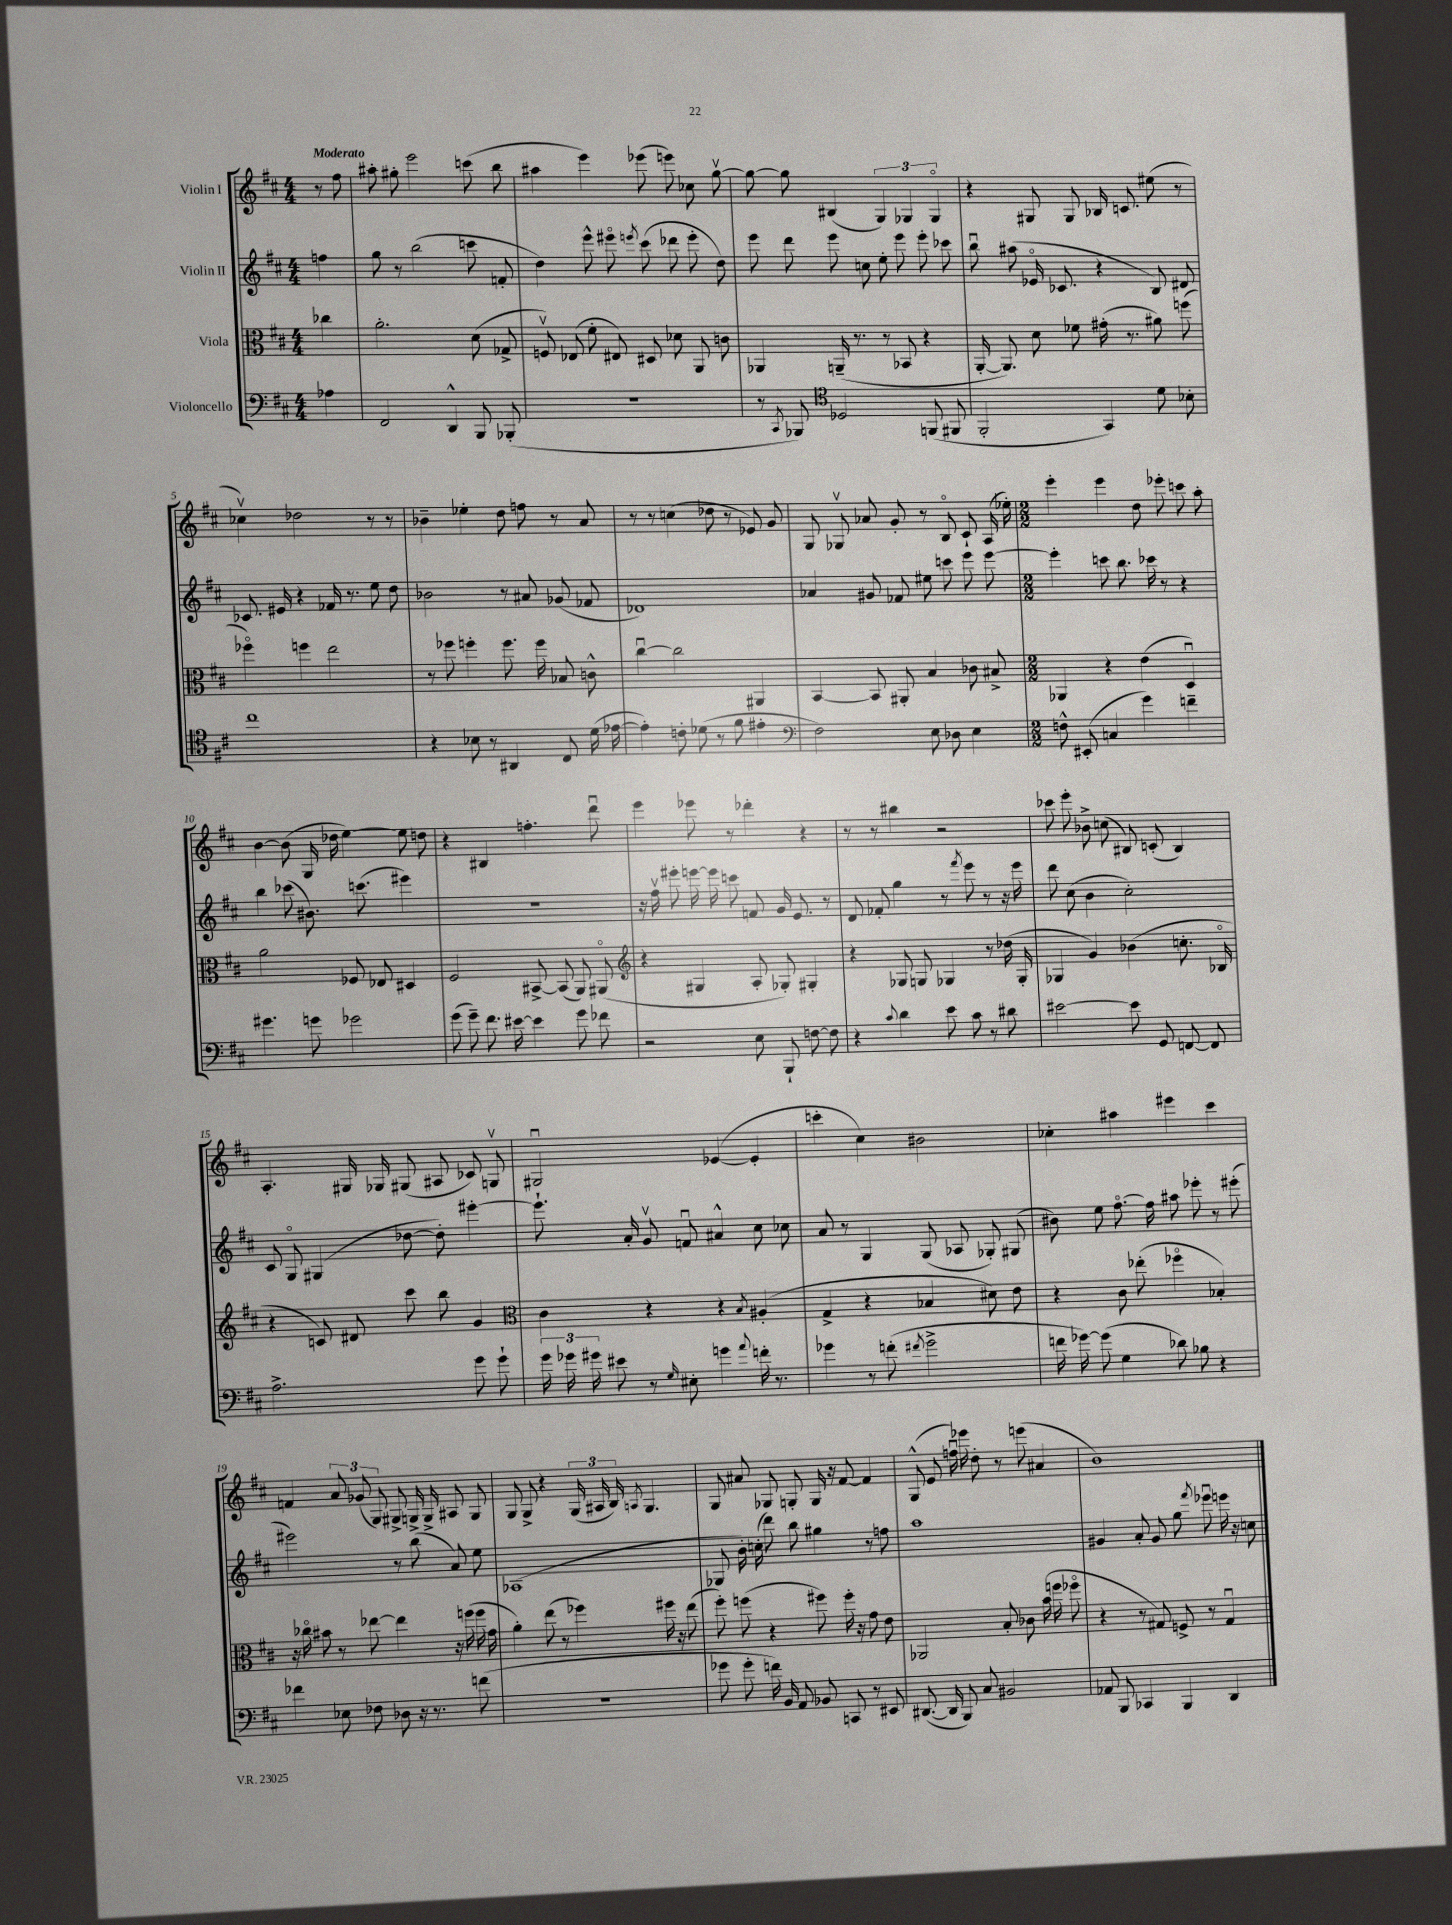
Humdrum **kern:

**kern	**kern	**kern	**kern
*staff4	*staff3	*staff2	*staff1
*clefF4	*clefC3	*clefG2	*clefG2
*k[f#c#]	*k[f#c#]	*k[f#c#]	*k[f#c#]
*M4/4	*M4/4	*M4/4	*M4/4
4A-	4cc-	4ff	8r
.	.	.	8ff#
=	=	=	=
2FF#	2.a'	8gg	8aa#'
.	.	8r	8gg#'
.	.	(2bb	2eee
4DD^^	.	.	.
8BBB	(8d	8ccc	(8ccc
(8BBB-'	8G-^	8f'	8bb
=	=	=	=
1r	8Fv)	4dd)	4aa#
.	(8E-	.	.
.	8f#'	8eee^^	4eee)
.	8E#)	8eee#o	.
.	.	8qeee	.
.	8D#	(8ccc#	(8eee-
.	8d-	8ddd-	8eee)
.	8AA	8eee'	8cc-
.	8c	8dd)	[8ggv
=	=	=	=
8r	4AA-	8eee	8gg_
8qCC#	.	.	.
8BBB-)	.	8ddd	8gg]
*clefC4	*	*	*
2D-	(16AA~	8eee	(4B#
.	8.r	.	.
.	.	8cc	.
.	8r	8ee'	6G)
.	8BB-	8eee	.
.	.	.	6G-
(8FF	4r	8eee'	.
.	.	.	6G-o
8FF#	.	8ccc-	.
=	=	=	=
2FF#'	[16AA'	8bbu	4r
.	8.AA])	.	.
.	.	(8aa#	.
.	8d	16e-o	8G#
.	.	8.c-	.
.	8f-	.	8G#
4GG)	(16g#'	4r	16B-
.	8.r	.	8.c
8d	8a#)	8B)	(8ee#
8B-'	(8ff	8d#	8r
=	=	=	=
1cc#	4ff-o)	8.c-	4cc-v)
.	.	16e#	.
.	4ff	4r	2dd-
.	2ee	16f-	.
.	.	8.r	.
.	.	8ee	8r
.	.	8dd	8r
=	=	=	=
4r	8r	2b-	4b-~
.	8ff-	.	.
8B-	4ff'	.	4ee-'
8r	.	.	.
4AA#	8.ff	8r	8dd
.	.	8a#	8ff
.	16ff	.	.
8C#	8B-	(8g-	8r
(16d	8c^^	8f-	8a
[16e-	.	.	.
=	=	=	=
4e-'])	[4cc#u	1d-)	8r
.	.	.	8r
8c'	2cc#]	.	(4cc
(8d-	.	.	.
8r	.	.	8dd-
8f#	.	.	8r
4e#'	4AA#	.	8e-)
.	.	.	8g
=	=	=	=
*clefF4	*	*	*
2F#)	[4BB	4a-	8G
.	.	.	8G-v
.	8BB]	8g#	8a-
.	8AA#'	8f-	8g'
8E	4B	8ee#	8r
8D-	.	8ccc	8Bo
4E	8c-	8eee	8c#`
.	8B#^	[8eee	(16A
.	.	.	16ee-')
=	=	=	=
*M2/2	*M2/2	*M2/2	*M2/2
8F^^	4AA-	4eee']	4eee'
(8EE#'	.	.	.
4C	4r	8ccc	4eee
.	.	8.bb	.
4g)	(4e	.	8dd
.	.	16ccc-	.
.	.	8r	8eee-'
4f~	4Du)	4r	8ccc
.	.	.	8aa'
=	=	=	=
4.g#	2a	4bb	[4b
.	.	(8ccc-	(8b]
8g	.	8.b#)	16G
.	.	.	16dd-
2g-	8F-	.	[4ee)
.	.	(8.ccc	.
.	8E-	.	.
.	4D#	4eee#)	8ee]
.	.	.	8dd
=	=	=	=
(8g	2F#	1r	4r
8g~)	.	.	.
8.f#	.	.	4B#
[16e#	.	.	.
4e#]	[8BB#^	.	4.ff'
.	(8BB#]	.	.
8g	8AA)	.	.
8f-	(8AA#o	.	8dddu
=	=	=	=
*	*clefG2	*	*
2r	4r	16r	4eee
.	.	16ff#v	.
.	.	8eee#'	.
.	4G#	[16eee	8eee-
.	.	16eee]	.
.	.	8ccc	8r
8E	8A'	8f	4ddd-'
8BBB`	8G-')	16g	.
.	.	8.e	.
[8F	4G#'	.	4r
8F]	.	8r	.
=	=	=	=
4r	4r	8d	8r
.	.	8f-'	8r
8qqc#	.	.	.
4d	8G-	4gg	4bb#
.	8G	.	.
8e	4G-	8r	2r
.	.	8qfff#	.
8c#	.	8eee	.
8r	8r	8r	.
8d#	(16dd-	16r	.
.	16G-'	16eee	.
=	=	=	=
[2e#	4G-	8ddd	8ccc-
.	.	(8cc#	8eee'
.	4g)	4b	8b-^
.	.	.	(8cc
8e#]	(4b-	2cc#')	8B#)
8GG	.	.	(8c'
[8FF	8.cc'	.	4B#)
8FF]	.	.	.
.	16B-o	.	.
=	=	=	=
2.A^	4r	8c#	4.A'
.	.	8Go	.
.	8c)	(4G#	.
.	8d#	.	16G#
.	.	.	16G-
.	8ccc#	[8dd-	(8G#
.	8bb	8dd-'])	8A#
8g	4g	[4eee#'	8c-)
8g`	.	.	8Gv
=	=	=	=
*	*clefC3	*	*
24g	4c#	8.eee#`]	2G#u
24g-	.	.	.
24g#	.	.	.
8e#	.	.	.
.	.	16a'	.
8r	4r	8gv	.
16qqG	.	.	.
8E#'	.	8fu	.
4g	4r	4a#^^	([4e-
8qqa	8qB	.	.
16f'	(4A#'	8cc#	4e-']
8.r	.	.	.
.	.	8cc-	.
=	=	=	=
4g-	4G^	8a	4ccc'
.	.	8r	.
8r	4r	4G	4cc#)
(8f'	.	.	.
8qf#	.	.	.
2g-^	4B-	(8G	2b#
.	.	8A-	.
.	8d#)	8G-')	.
.	8e	(8G#	.
=	=	=	=
16f	4r	8b#)	4cc-'
[16g-)	.	.	.
(8g-]	.	8ee	.
4G	8c#	[8.ff#o	4aa#
.	(8ee-'	.	.
.	.	16ff#]	.
8d-)	4ff-o	8aa#	4eee#
8B-	.	8eee-'	.
4r	4B-')	8r	4ccc#
.	.	(8eee#'	.
=	=	=	=
4f-	16r	2eee#)	4f
.	16cc-o	.	.
.	8b#	.	.
8E-	8r	.	12a
.	.	.	(12g-
8F-	[8ee-	.	.
.	.	.	12G)
8D-	4ee-]	8r	8G#^
16r	.	(8bb	16G^
8.r	.	.	16G^
.	16r	8a)	8A#
.	(16ff	.	.
(8f	16ff	8ee	8G
.	16g	.	.
=	=	=	=
1r	4a')	(1A-	8G
.	.	.	8G^
.	(8ee	.	4r
.	8r	.	.
.	4ff-)	.	(24G
.	.	.	24A#
.	.	.	24B)
.	.	.	8qA
.	.	.	4.G
.	16ff#	.	.
.	16r	.	.
.	(8ee	.	.
=	=	=	=
8g-	8ff#')	8G-	8G
8g-'	(8ff	16b')	8a#
.	.	(16cc'	.
16f)	4r	8ddd)	8G-
16BB	.	.	.
8AA	.	8bb	8G'
8BB-	8ff#)	4gg#	16G
.	.	.	16r
8CC	16ff#'	.	[8f#
.	16r	.	.
8r	8g	8r	4f#]
8EE#	8e	8ff	.
=	=	=	=
([8.DD#	2AA-	1aa	(8G^^
.	.	.	8e
16DD#]	.	.	.
8BBB)	.	.	16ffu)
.	.	.	16eee-
8C#	.	.	8dd'
2BB#	8B'	.	8r
.	8c-	.	(8eee
.	(16b	.	4a#
.	16ff	.	.
.	8ff-o	.	.
=	=	=	=
8AA-	4r	4g#	1b)
8BBB	.	.	.
4CC-	8r	8a'	.
.	8G#)	8g#	.
4BBB	8F^	8gg	.
.	.	8qfff#	.
.	8r	8eee-u	.
4DD	4G#u	16eee	.
.	.	16r	.
.	.	8cc	.
==	==	==	==
*-	*-	*-	*-
